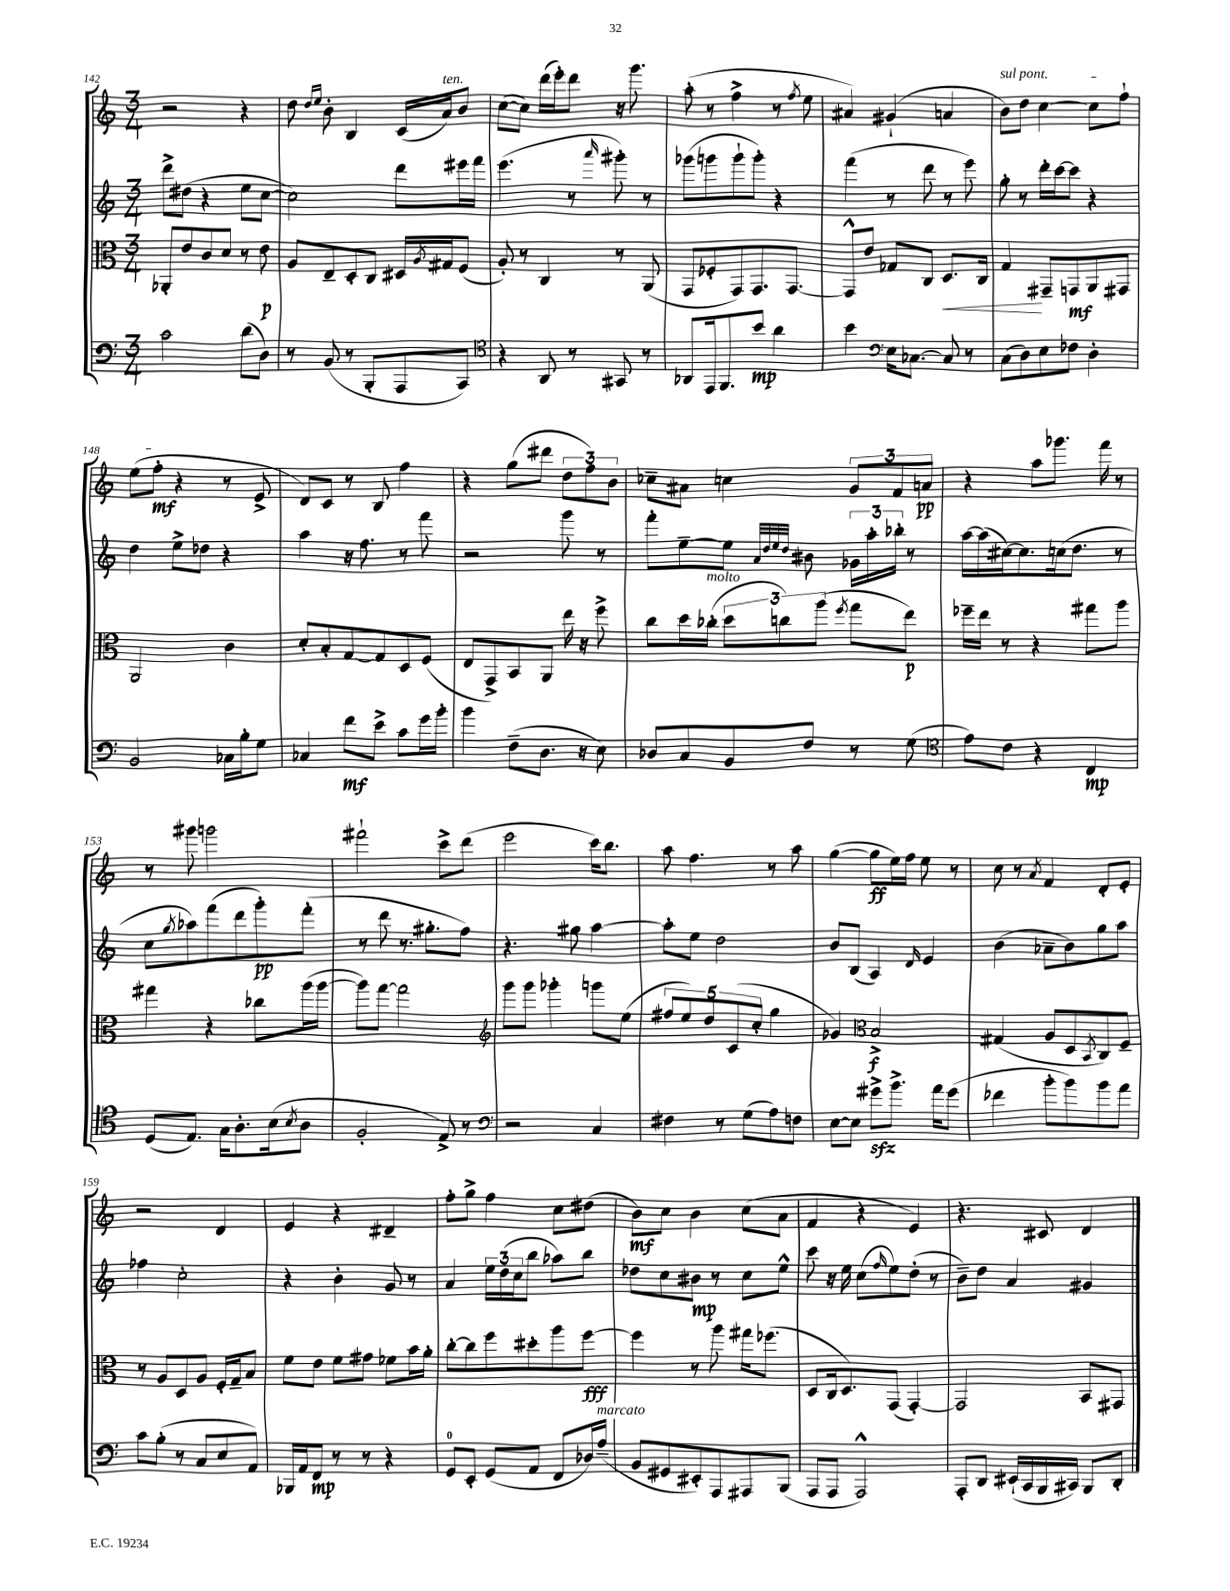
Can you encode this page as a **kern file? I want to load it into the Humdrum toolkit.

**kern	**dynam	**kern	**dynam	**kern	**dynam	**kern	**dynam
*part4	*part4	*part3	*part3	*part2	*part2	*part1	*part1
*staff4	*staff4	*staff3	*staff3	*staff2	*staff2	*staff1	*staff1
*clefF4	*	*clefC3	*	*clefG2	*	*clefG2	*
*k[]	*	*k[]	*	*k[]	*	*k[]	*
*M3/4	*	*M3/4	*	*M3/4	*	*M3/4	*
=142	=142	=142	=142	=142	=142	=142	=142
2c\	.	8AA-X'/L	.	8ddd^\L	.	2r	.
.	.	8e/	.	(8dd#X\J	.	.	.
.	.	8c/	.	4r	.	.	.
.	.	8d/J	.	.	.	.	.
(8d\L	.	8r	.	8ee\L	.	4r	.
8D\J)	.	8e\	p	[8cc\J	.	.	.
=143	=143	=143	=143	=143	=143	=143	=143
8r	.	8A/L	.	2cc\])	.	8dd\	.
.	.	.	.	.	.	16qqdd/LL	.
.	.	.	.	.	.	16qqee/JJ	.
(8BB/	.	8E~/	.	.	.	8b'\	.
8r	.	8D'/	.	.	.	4B/	.
8BBB'/L	.	8C/J	.	.	.	.	.
8AAA/	.	16D#X/LL	.	8ddd\L	.	(16c/LL	.
.	.	8qA/	.	.	.	.	.
!	!	!	!	!	!	!LO:TX:a:i:t=ten.	!
.	.	16G#X/J	.	.	.	16a/J)	.
8CC/J)	.	(8F/J	.	16eee#X\L	.	8b/J	.
.	.	.	.	16fff\JJ	.	.	.
=144	=144	=144	=144	=144	=144	=144	=144
*clefC4	*	*	*	*	*	*	*
4r	.	8A'/)	.	(4.eee\	.	([8cc\L	.
.	.	8r	.	.	.	8cc\J])	.
8AA/	.	4C/	.	.	.	(16ddd\LL	.
.	.	.	.	.	.	16eee'\J)	.
8r	.	.	.	8r	.	8ddd\J	.
.	.	.	.	16qqaaa/	.	.	.
8GG#X/	.	8r	.	8ggg#X'\)	.	16r	.
.	.	.	.	.	.	8.ggg\	.
8r	.	(8AA/	.	8r	.	.	.
=145	=145	=145	=145	=145	=145	=145	=145
8AA-X/L	.	8GG/L	.	(8ggg-X\L	.	(8aa'\	.
16EE/k	.	8F-X'/	.	8gggn\	.	8r	.
8.FF/	.	.	.	.	.	.	.
.	.	8GG/)	.	8ggg`\	.	4ff^\	.
8b/J	mp	8.GG/	.	8ggg'\J)	.	.	.
4a\	.	.	.	4r	.	8r	.
.	.	[8.GG/J	.	.	.	.	.
.	.	.	.	.	.	8qff/	.
.	.	.	.	.	.	8ee\	.
=146	=146	=146	=146	=146	=146	=146	=146
4b\	.	8GG^^/L]	.	(4fff\	.	4a#X/)	.
.	.	8e/J	.	.	.	.	.
*clefF4	*	*	*	*	*	*	*
16E\KL	.	8G-X/L	.	8r	.	(4g#X`/	.
[8.C-X\J	.	.	.	.	.	.	.
.	.	8C/J	.	8ddd\	.	.	.
!	!	!	!LO:HP:b	!	!	!	!
8C-/]	.	8.D/L	<	8r	.	4an/	.
8r	.	.	.	8eee\)	.	.	.
.	.	16C/Jk	.	.	.	.	.
=147	=147	=147	=147	=147	=147	=147	=147
!	!	!	!	!	!	!LO:TX:a:i:t=sul pont.	!
(8C\L	.	4G/	.	8gg'\	.	8b\L)	.
8D\)	.	.	.	8r	.	8dd\J	.
8E\	.	8GG#X~/L	[	16ddd'\LL	.	[4cc\	.
.	.	.	.	[16ccc\J	.	.	.
8F-X\J	.	8GGn/	mf	8ccc\J]	.	.	.
4D'\	.	8AA/	.	4r	.	8cc\L]	.
.	.	8GG#X/J	.	.	.	8ff`\J	.
!!LO:LB:g=z
=148	=148	=148	=148	=148	=148	=148	=148
2BB/	.	2AA/	.	4dd\	.	(8ee\L	.
.	.	.	.	.	.	8ff'\J	mf
.	.	.	.	8ee^\L	.	4r	.
.	.	.	.	8dd-X\J	.	.	.
16C-X\LL	.	4c\	.	4r	.	8r	.
16B'\J	.	.	.	.	.	.	.
8G\J	.	.	.	.	.	8e^/	.
=149	=149	=149	=149	=149	=149	=149	=149
4C-X/	.	8d'/L	.	4aa\	.	8d/L)	.
.	.	8B'/	.	.	.	8c/J	.
8f\L	mf	[8G/	.	16r	.	8r	.
.	.	.	.	8.ff\	.	.	.
8e^\J	.	8G/]	.	.	.	8B/	.
8c\L	.	8D/	.	8r	.	4ff\	.
16g\L	.	(8F/J	.	8fff\	.	.	.
16b'\JJ	.	.	.	.	.	.	.
=150	=150	=150	=150	=150	=150	=150	=150
4b\	.	8E/L	.	2r	.	4r	.
.	.	8GG^/)	.	.	.	.	.
(8F~\L	.	8BB/	.	.	.	(8gg\L	.
8.D\J	.	8AA/J	.	.	.	8ddd#X\J	.
.	.	16ee\	.	8ggg\	.	12dd\L	.
16r	.	16r	.	.	.	.	.
.	.	.	.	.	.	12ff\)	.
8E\)	.	8ff^\	.	8r	.	.	.
.	.	.	.	.	.	12b\J	.
=151	=151	=151	=151	=151	=151	=151	=151
8D-X/L	.	8cc\L	.	8fff'\L	.	8cc-X~\L	.
8C/	.	16dd\L	.	[8ee~\	.	8a#X\J	.
!	!	!LO:TX:a:i:t=molto	!	!	!	!	!
.	.	(16cc-X'\JJ	.	.	.	.	.
8BB/	.	12dd\L	.	8ee\J]	.	4ccn\	.
.	.	12ccn\)	.	.	.	.	.
.	.	.	.	32qqa/LLL	.	.	.
.	.	.	.	32qqdd/	.	.	.
.	.	.	.	32qqee/	.	.	.
.	.	.	.	32qqdd/JJJ	.	.	.
8F/J	.	.	.	8b#X\	.	.	.
.	.	(12aa\J	.	.	.	.	.
.	.	8qff/	.	.	.	.	.
8r	.	8gg\L	.	24g-X\LL	.	12g/L	.
.	.	.	.	24aa'\	.	.	.
.	.	.	.	24bb-X'\JJ	.	12f/	.
(8G\	.	8ee\J)	p	8r	.	.	.
.	.	.	.	.	.	12an/J	pp
=152	=152	=152	=152	=152	=152	=152	=152
*clefC4	*	*	*	*	*	*	*
8e\L)	.	16ff-X~\LL	.	[16aa\LL	.	4r	.
.	.	16ee\JJ	.	(16aa\]	.	.	.
8c\J	.	8r	.	[16cc#X\J)	.	.	.
.	.	.	.	8.cc#\]	.	.	.
4r	.	4r	.	.	.	8aa\L	.
.	.	.	.	(16ccn\k	.	8.ggg-X\J	.
.	.	.	.	8.dd\J	.	.	.
4C/	mp	8gg#X\L	.	.	.	.	.
.	.	.	.	.	.	16fff\	.
.	.	8aa\J	.	8r	.	8r	.
!!LO:LB:g=z
=153	=153	=153	=153	=153	=153	=153	=153
(8D/L	.	4gg#X\	.	8cc\L	.	8r	.
.	.	.	.	8qgg/	.	.	.
8.E/J)	.	.	.	8aa-X\)	.	8ggg#X\	.
.	.	4r	.	(8fff\	.	2gggn\	.
16G\KL	.	.	.	.	.	.	.
8.A'\	.	.	.	8ddd\	.	.	.
.	.	8cc-X\L	.	8ggg'\)	pp	.	.
(16B\k	.	.	.	.	.	.	.
8qB/	.	.	.	.	.	.	.
8A\J	.	(16aa\L	.	(8fff'\J	.	.	.
.	.	[16aa\JJ	.	.	.	.	.
=154	=154	=154	=154	=154	=154	=154	=154
2F'/	.	8aa\L])	.	8r	.	2fff#X`\	.
.	.	[8gg\J	.	8ddd\	.	.	.
.	.	2gg\]	.	8.r	.	.	.
.	.	.	.	8.gg#X'\L	.	.	.
8E^/)	.	.	.	.	.	8ccc^\L	.
8r	.	.	.	8ff\J)	.	(8ddd\J	.
=155	=155	=155	=155	=155	=155	=155	=155
*clefF4	*	*clefG2	*	*	*	*	*
2r	.	8ggg\L	.	4.r	.	2eee\	.
.	.	8ggg\J	.	.	.	.	.
.	.	4ggg-X'\	.	.	.	.	.
.	.	.	.	8gg#X\	.	.	.
4C/	.	8gggn\L	.	[4aa\	.	16ccc\KL)	.
.	.	.	.	.	.	8.bb\J	.
.	.	(8ee\J	.	.	.	.	.
=156	=156	=156	=156	=156	=156	=156	=156
4F#X\	.	10ff#X/L	.	8aa'\L]	.	8aa\	.
.	.	10ee/)	.	.	.	.	.
.	.	.	.	8ee\J	.	4.ff\	.
.	.	10dd/	.	.	.	.	.
8r	.	.	.	2dd\	.	.	.
.	.	(10c/	.	.	.	.	.
(8G\L	.	.	.	.	.	.	.
.	.	10cc'/J	.	.	.	.	.
8A\)	.	4gg\	.	.	.	8r	.
8Fn\J	.	.	.	.	.	8aa\	.
=157	=157	=157	=157	=157	=157	=157	=157
[8E\L	.	4g-X/)	.	8b/L	.	([4gg\	.
8E\J]	.	.	.	(8B/J	.	.	.
*	*	*clefC3	*	*	*	*	*
8g#Xzz^\L	.	2B^/	f	4A/)	.	8gg\L]	ff
8.b^\J	.	.	.	.	.	16ee\L)	.
.	.	.	.	.	.	16ff\JJ	.
.	.	.	.	16qqd/	.	.	.
.	.	.	.	4e/	.	8ee\	.
16a\KL	.	.	.	.	.	.	.
(8g#\J	.	.	.	.	.	8r	.
=158	=158	=158	=158	=158	=158	=158	=158
4f-X\	.	(4G#X/	.	(4b\	.	8cc\	.
.	.	.	.	.	.	8r	.
.	.	.	.	.	.	8qa/	.
8b'\L	.	8A/L	.	8a-X~\L	.	4f/	.
8b\)	.	8D/	.	8b\)	.	.	.
.	.	8qBB/	.	.	.	.	.
8b\	.	8C/)	.	8gg\	.	8d'/L	.
8a\J	.	8F~/J	.	8aa\J	.	8e'/J	.
!!LO:LB:g=z
=159	=159	=159	=159	=159	=159	=159	=159
8c\L	.	8r	.	4ff-X\	.	2r	.
(8B'\J	.	8A/L	.	.	.	.	.
8r	.	8D/	.	2cc'\	.	.	.
8C/L	.	8A/J	.	.	.	.	.
8E/	.	16F'/LL	.	.	.	4d/	.
.	.	16G~/J	.	.	.	.	.
8AA/J)	.	8B/J	.	.	.	.	.
=160	=160	=160	=160	=160	=160	=160	=160
16BBB-X/LL	.	8f\L	.	4r	.	4e/	.
16AA/J	.	.	.	.	.	.	.
8FF/J	mp	8e\J	.	.	.	.	.
8r	.	8f\L	.	4b'\	.	4r	.
8r	.	8g#X\J	.	.	.	.	.
4r	.	8f-X\L	.	8g/	.	4d#X~/	.
.	.	16b\L	.	8r	.	.	.
.	.	16a'\JJ	.	.	.	.	.
=161	=161	=161	=161	=161	=161	=161	=161
8GG/L	.	[8cc'\L	.	4a/	.	8ff'\L	.
8EE'/J	.	8cc\]	.	.	.	8gg^\J	.
(8GG/L	.	8ff\	.	24ee\LL	.	4ff\	.
.	.	.	.	(24dd\	.	.	.
.	.	.	.	24cc\J	.	.	.
8AA/J	.	8dd#X'\	.	8bb\J	.	.	.
8FF/L	.	8aa\	.	8aa-X\L)	.	8cc\L	.
16D-X/L)	.	[8ff\J	fff	8bb\J	.	(8dd#X\J	.
!LO:TX:a:i:t=marcato	!	!	!	!	!	!	!
(16A~/JJ	.	.	.	.	.	.	.
=162	=162	=162	=162	=162	=162	=162	=162
8BB/L	.	4ff\]	.	8dd-X\L	.	8b\L)	mf
8GG#X/	.	.	.	8cc\	.	8cc\J	.
8EE#X'/)	.	8r	.	8b#X\J	mp	4b\	.
8AAA/	.	8aa\	.	8r	.	.	.
8AAA#X/	.	16gg#X\KL	.	8cc\L	.	(8cc\L	.
.	.	(8.ff-X\J	.	.	.	.	.
(8BBB/J	.	.	.	8ee^^\J	.	8a\J	.
=163	=163	=163	=163	=163	=163	=163	=163
8AAA/L	.	8D/L	.	8ccc\	.	4f/	.
8AAA/J	.	16C/k	.	16r	.	.	.
.	.	8.D/)	.	16ee\	.	.	.
2AAA^^/)	.	.	.	(8cc\L	.	4r	.
.	.	.	.	16qqff/	.	.	.
.	.	(8GG/J	.	8ee\)	.	.	.
.	.	[4GG'/)	.	(8dd'\J	.	4e/)	.
.	.	.	.	8r	.	.	.
=164	=164	=164	=164	=164	=164	=164	=164
8AAA'/L	.	2GG/]	.	8b~\L)	.	4.r	.
8DD/J	.	.	.	8dd\J	.	.	.
(16EE#X`/LL	.	.	.	4a/	.	.	.
16CC/	.	.	.	.	.	.	.
16BBB/	.	.	.	.	.	8c#X/	.
16CC#X/JJ)	.	.	.	.	.	.	.
8BBB/L	.	8BB/L	.	4g#X/	.	4d/	.
8DD'/J	.	8GG#X/J	.	.	.	.	.
==	==	==	==	==	==	==	==
*-	*-	*-	*-	*-	*-	*-	*-
